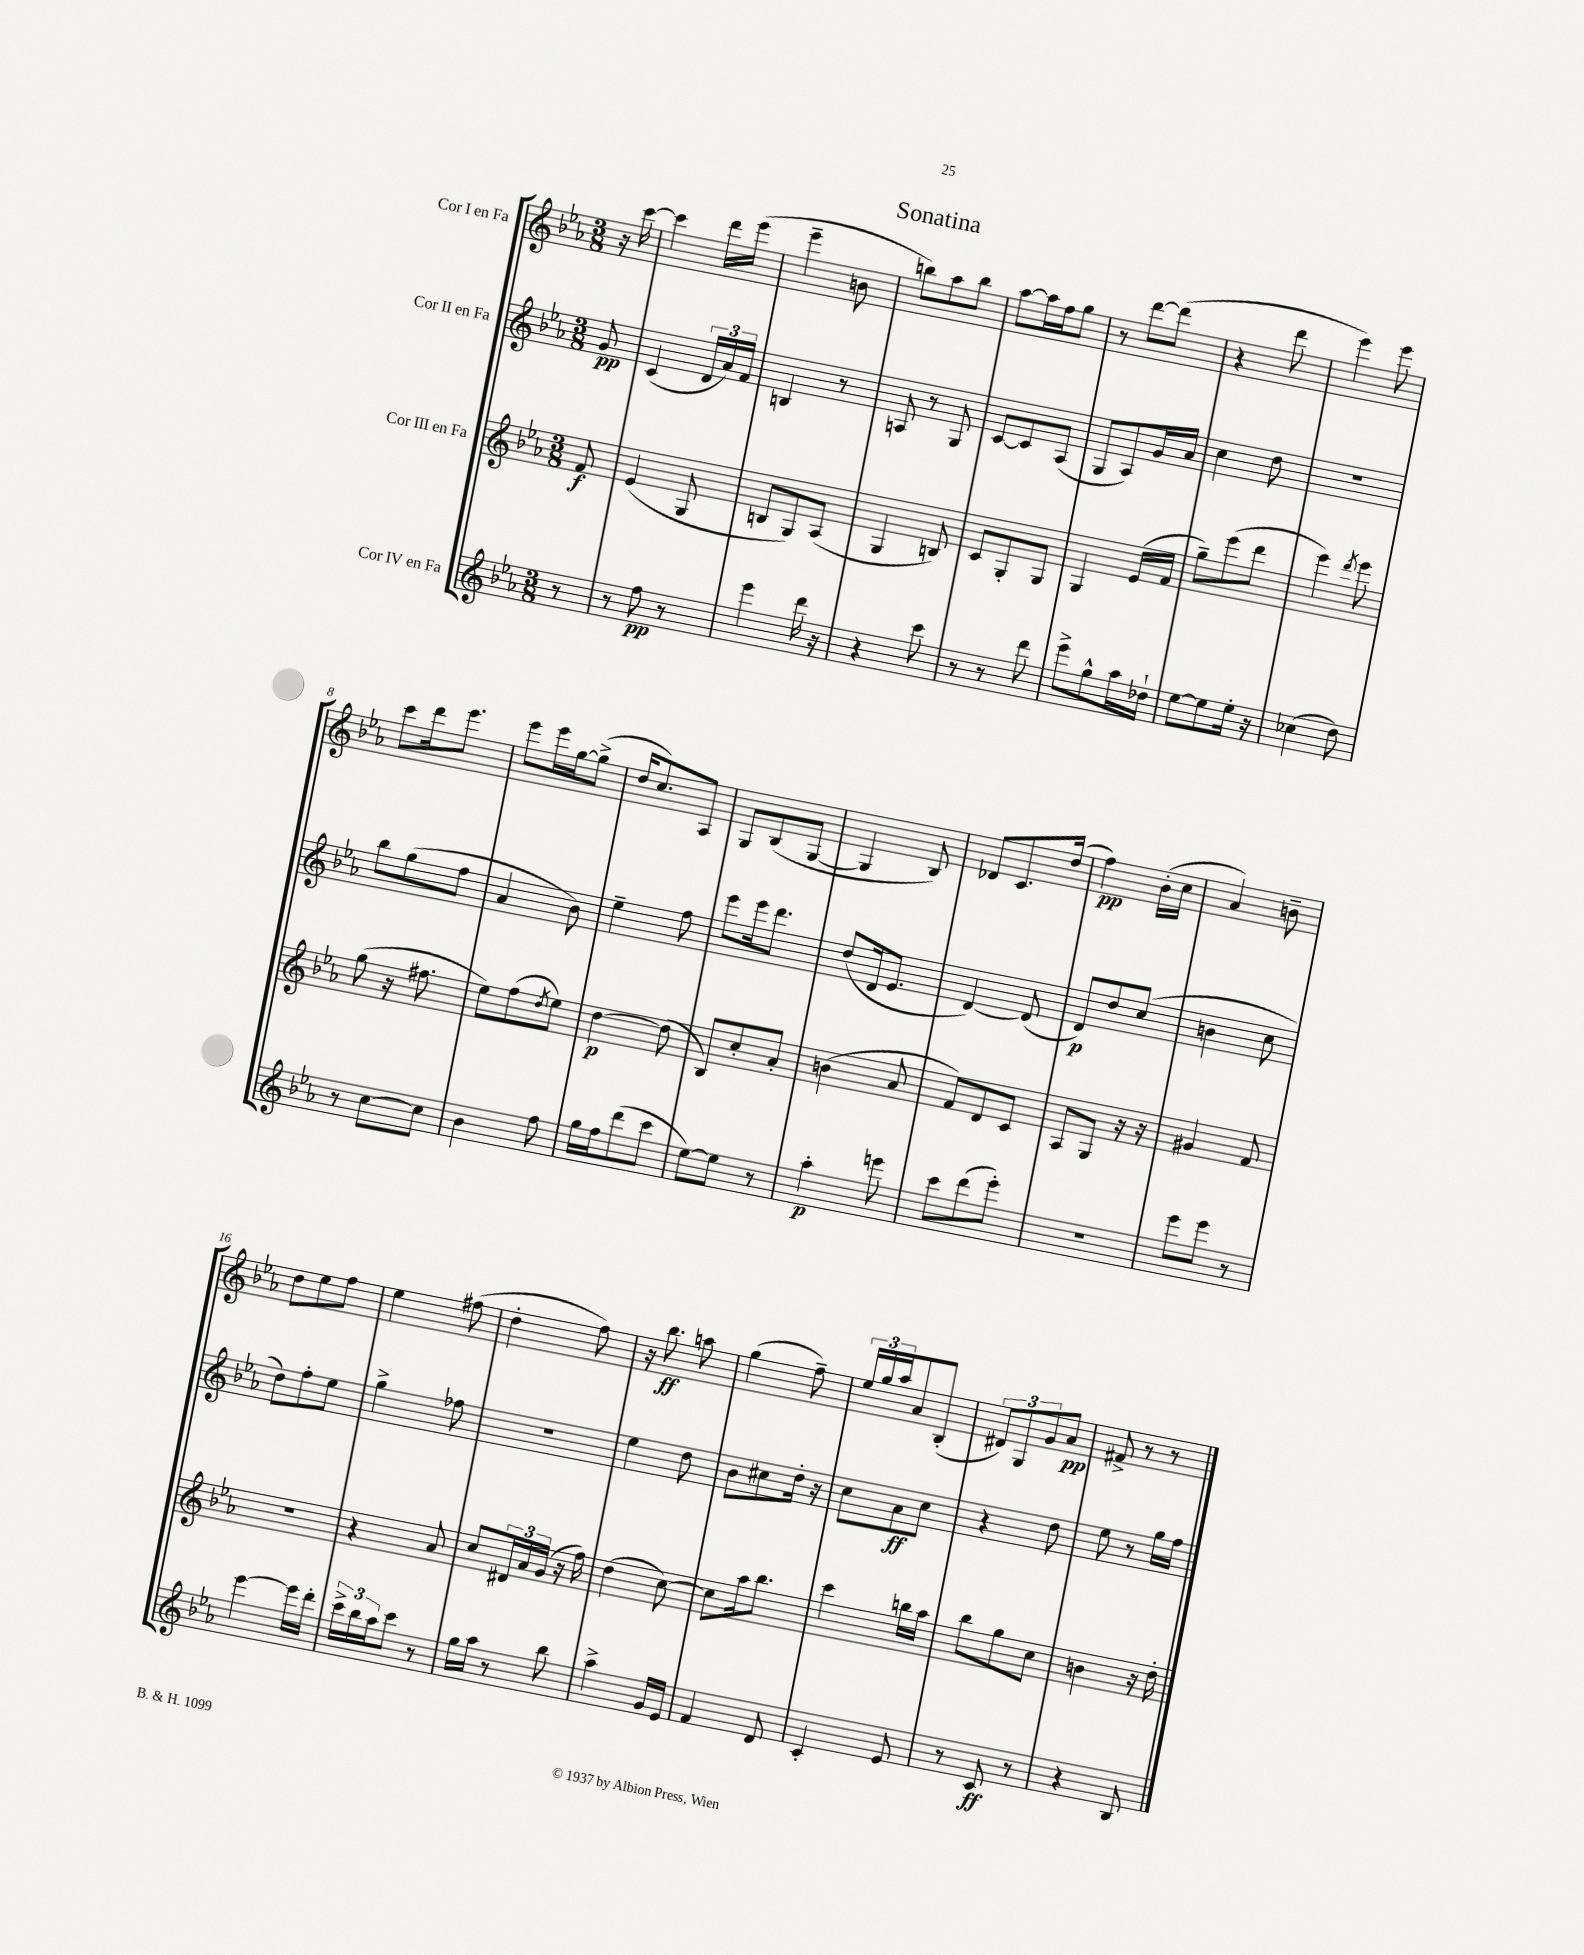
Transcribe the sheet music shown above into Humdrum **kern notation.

**kern	**kern	**kern	**kern
*staff4	*staff3	*staff2	*staff1
*clefG2	*clefG2	*clefG2	*clefG2
*k[b-e-a-]	*k[b-e-a-]	*k[b-e-a-]	*k[b-e-a-]
*M3/8	*M3/8	*M3/8	*M3/8
8r	8f	8g	16r
.	.	.	[16ccc
=	=	=	=
8r	(4e-	(4c	4ccc]
8ff	.	.	.
8r	8G	24d	16ddd
.	.	24a-)	.
.	.	.	(16eee-
.	.	24f	.
=	=	=	=
4eee-	8B	4B	4eee-~
.	8G)	.	.
16ddd	(8A-	8r	8b
16r	.	.	.
=	=	=	=
4r	4G	8A	8bb)
.	.	8r	8aa-
8ccc	8B)	8G	8bb
=	=	=	=
8r	8c	[8c	[8aa-
8r	8G'	8c]	16aa-]
.	.	.	16ff
8ddd	8G	(8A-	8gg
=	=	=	=
8eee-^	4G	8G	8r
8gg^^	.	8A-)	[8ddd
16aa-	(16e-	16g	(8ddd]
16dd-`	16f	16a-	.
=	=	=	=
[8ee-	8gg~)	4cc	4r
8ee-]	(8eee-	.	.
16ee-'	8ddd	8dd	8ddd
16r	.	.	.
=	=	=	=
(4cc-	4eee-)	4.r	4eee-)
.	8qddd	.	.
8dd)	8eee-	.	8eee-
=	=	=	=
8r	(8gg	8bb-	8ccc
[8cc	16r	(8gg	16ddd
.	8.ff#	.	8.eee-
8cc]	.	8ff	.
=	=	=	=
4b-	8ee-)	4a-	8eee-
.	(8ff	.	16eee-
.	.	.	[16gg
.	8qdd	.	.
8ff	8ee-)	8b-)	(8gg^]
=	=	=	=
16gg	[4dd	4ee-~	16dd
16ff	.	.	8.cc)
(8ddd	.	.	.
8ccc	(8dd]	8ff	8A-
=	=	=	=
[8ee-)	8B-)	8eee-	8G
8ee-]	8cc'	16eee-	(8B-
.	.	8.ddd	.
8r	8a-'	.	[8G
=	=	=	=
4aa-'	(4b	(8dd	4G]
.	.	16d	.
.	.	8.e-	.
8eee	8a-	.	8B-)
=	=	=	=
8ccc	8f)	[4d)	8d-
(8ddd	8d	.	8.c
8eee-')	8c	(8d]	.
.	.	.	(16dd
=	=	=	=
4.r	8A-	8d)	4ff)
.	8G	8dd	.
.	16r	(8cc	(16b-'
.	16r	.	16cc
=	=	=	=
8eee-	4g#	4b	4a-)
8eee-	.	.	.
8r	8f	8cc	8b~
=	=	=	=
[4eee-	4.r	8dd)	8dd
.	.	8ff'	8ee-
16eee-]	.	8ee-	8ff
16ddd'	.	.	.
=	=	=	=
24ccc^	4r	4gg^	4ee-
24bb-	.	.	.
24aa-	.	.	.
8ccc	.	.	.
8r	8a-	8ff-	(8ff#
=	=	=	=
16gg	8cc	4.r	4dd'
16aa-	.	.	.
8r	24d#	.	.
.	24a-	.	.
.	(24g	.	.
8bb-	16r	.	8ff)
.	16ff)	.	.
=	=	=	=
4aa-^	(4dd	4ee-	16r
.	.	.	8.bb-
16g	[8cc)	8dd	8aa
16e-	.	.	.
=	=	=	=
4f	8cc]	8b-	(4gg
.	16aa-	8cc#	.
.	8.bb-	.	.
8d	.	16dd'	8ff~)
.	.	16r	.
=	=	=	=
4c'	4ccc	8cc	24ee-
.	.	.	24gg
.	.	.	24aa-
.	.	8a-	8a-
8e-	16bb	8cc	(8B-'
.	16aa-	.	.
=	=	=	=
8r	8bb-	4r	12d#)
.	.	.	12G
8c	8gg	.	.
.	.	.	12g
8r	8cc	8dd	8a-
=	=	=	=
4r	4b	8ee-	8f#^
.	.	8r	8r
8B-	16r	16gg	8r
.	16dd'	16ff	.
==	==	==	==
*-	*-	*-	*-
